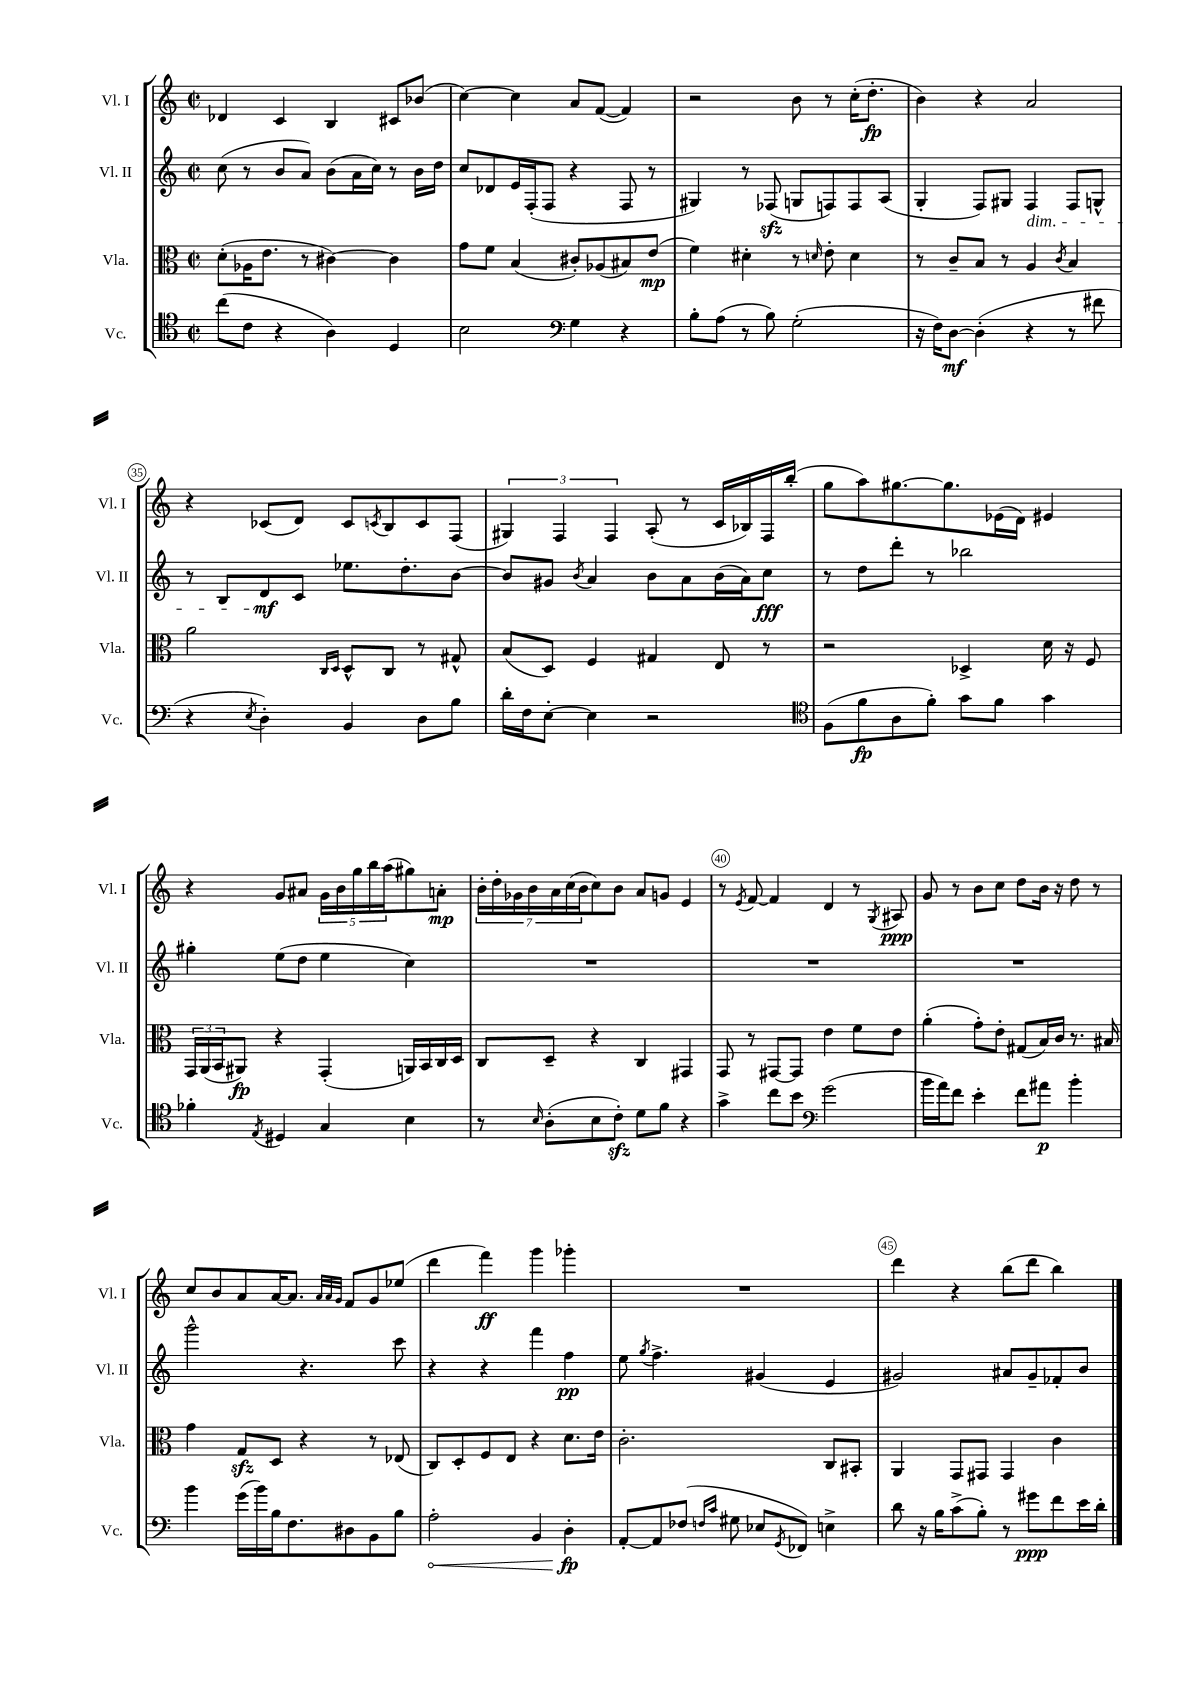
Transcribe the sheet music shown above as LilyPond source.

<<
\new StaffGroup <<
\new Staff = "s0" \with { instrumentName = "Vl. I" shortInstrumentName = "Vl. I" } {
    \clef treble \key c \major \defaultTimeSignature \time 2/2
    des'4 c'4 b4 cis'8 bes'8( |
    c''4~) c''4 a'8 f'8~( f'4) |
    r2 b'8 r8 c''16-.( d''8.-.\fp |
    b'4) r4 a'2 |
    r4 ces'8( d'8) ces'8 \acciaccatura { c'8 } b8 c'8 f8( |
    \tuplet 3/2 { gis4) f4 f4 } a8-.( r8 c'16 bes16) f16 b''16-.( |
    g''8 a''8) gis''8.~ gis''8. ees'16( d'16) eis'4 |
    r4 g'8 ais'8 \tuplet 5/4 { g'16 b'16 g''16 b''16 a''16( } gis''8) a'8-.\mp |
    \tuplet 7/4 { b'16-. d''16-. ges'16 b'16 a'16 c''16( b'16 } c''8) b'8 a'8 g'8 e'4 |
    r8 \acciaccatura { e'8 } f'8~ f'4 d'4 r8 \acciaccatura { g8 } ais8\ppp |
    g'8 r8 b'8 c''8 d''8 b'16 r16 d''8 r8 |
    c''8 b'8 a'8 a'16~ a'8. \grace { a'32 a'32 g'32 } f'8 g'8 ees''8( |
    d'''4 f'''4\ff) g'''4 ges'''4-. |
    R1 |
    d'''4 r4 b''8( d'''8 b''4) \bar "|." |
}
\new Staff = "s1" \with { instrumentName = "Vl. II" shortInstrumentName = "Vl. II" } {
    \clef treble \key c \major \defaultTimeSignature \time 2/2
    c''8( r8 b'8 a'8) b'8( a'16 c''16) r8 b'16 d''16 |
    c''8 des'8 e'16 f16-.( f8 r4 f8 r8 |
    gis4) r8 fes8\sfz( g8 f8) f8 a8( |
    g4-. f8) gis8 f4\dim f8 g8-^ |
    r8 b8 d'8\mf\! c'8 ees''8. d''8.-. b'8~ |
    b'8 gis'8 \acciaccatura { b'8 } a'4 b'8 a'8 b'16( a'16) c''8\fff |
    r8 d''8 d'''8-. r8 bes''2 |
    gis''4-. e''8( d''8 e''4 c''4) |
    R1 |
    R1 |
    R1 |
    g'''2-^ r4. c'''8 |
    r4 r4 f'''4 f''4\pp |
    e''8 \acciaccatura { g''8 } f''4.-> gis'4( e'4 |
    gis'2) ais'8 gis'8-- fes'8-. b'8 \bar "|." |
}
\new Staff = "s2" \with { instrumentName = "Vla." shortInstrumentName = "Vla." } {
    \clef alto \key c \major \defaultTimeSignature \time 2/2
    d'8-.( aes16 e'8. r8 cis'4~) cis'4 |
    g'8 f'8 b4( cis'8-.) aes8( bis8) e'8\mp( |
    f'4) dis'4-. r8 \grace { d'16 } e'8-. d'4 |
    r8 c'8-- b8 r8 a4 \acciaccatura { c'8 } b4 |
    a'2 \grace { c16 d16 } d8-^ c8 r8 gis8-^ |
    b8( d8) f4 gis4 e8 r8 |
    r2 des4-> d'16 r16 f8 |
    \tuplet 3/2 { g,16 a,16( b,16 } ais,8\fp) r4 g,4-.( a,16) b,16 c16 d16 |
    c8 d8-- r4 c4 gis,4 |
    g,8 r8 gis,8~ gis,8 e'4 f'8 e'8 |
    a'4-.( g'8-.) e'8-. gis8( b16) c'16 r8. bis16 |
    g'4 g8\sfz d8 r4 r8 ees8( |
    c8) d8-. f8 e8 r4 d'8. e'16 |
    c'2.-. c8 bis,8-. |
    a,4 g,8 gis,8 gis,4 c'4 \bar "|." |
}
\new Staff = "s3" \with { instrumentName = "Vc." shortInstrumentName = "Vc." } {
    \clef tenor \key c \major \defaultTimeSignature \time 2/2
    c''8( c'8 r4 a4) d4 |
    b2 \clef bass g4 r4 |
    b8-. a8( r8 b8) g2-.( |
    r16 f16) d8~\mf d4-.( r4 r8 fis'8 |
    r4 \acciaccatura { e8 } d4-.) b,4 d8 b8 |
    d'16-. f16 e8~-. e4 r2 |
    \clef tenor f8( f'8\fp a8 f'8-.) g'8 f'8 g'4 |
    fes'4-. \acciaccatura { e8 } dis4 g4 b4 |
    r8 \grace { b16 } a8-.( b8 c'8-.\sfz) d'8 f'8 r4 |
    g'4-> c''8 b'8 \clef bass g'2( |
    b'16 a'16) f'8 e'4-. f'8 ais'8\p b'4-. |
    b'4 g'16( b'16) b16 f8. dis8 b,8 b8 |
    \once \override Hairpin.circled-tip = ##t a2-.\< b,4 d4-.\fp\! |
    a,8~-. a,8 fes8( \grace { f16 c'16 } gis8 ees8 \acciaccatura { g,8 } fes,8) e4-> |
    d'8 r16 b16 c'8->( b8-.) r8 gis'8\ppp f'8 e'16 d'16-. \bar "|." |
}
>>
>>
\layout { \context { \Score currentBarNumber = #31 \override BarNumber.break-visibility = ##(#f #t #t) barNumberVisibility = #(every-nth-bar-number-visible 5) \override BarNumber.stencil = #(make-stencil-circler 0.1 0.3 ly:text-interface::print) } }
